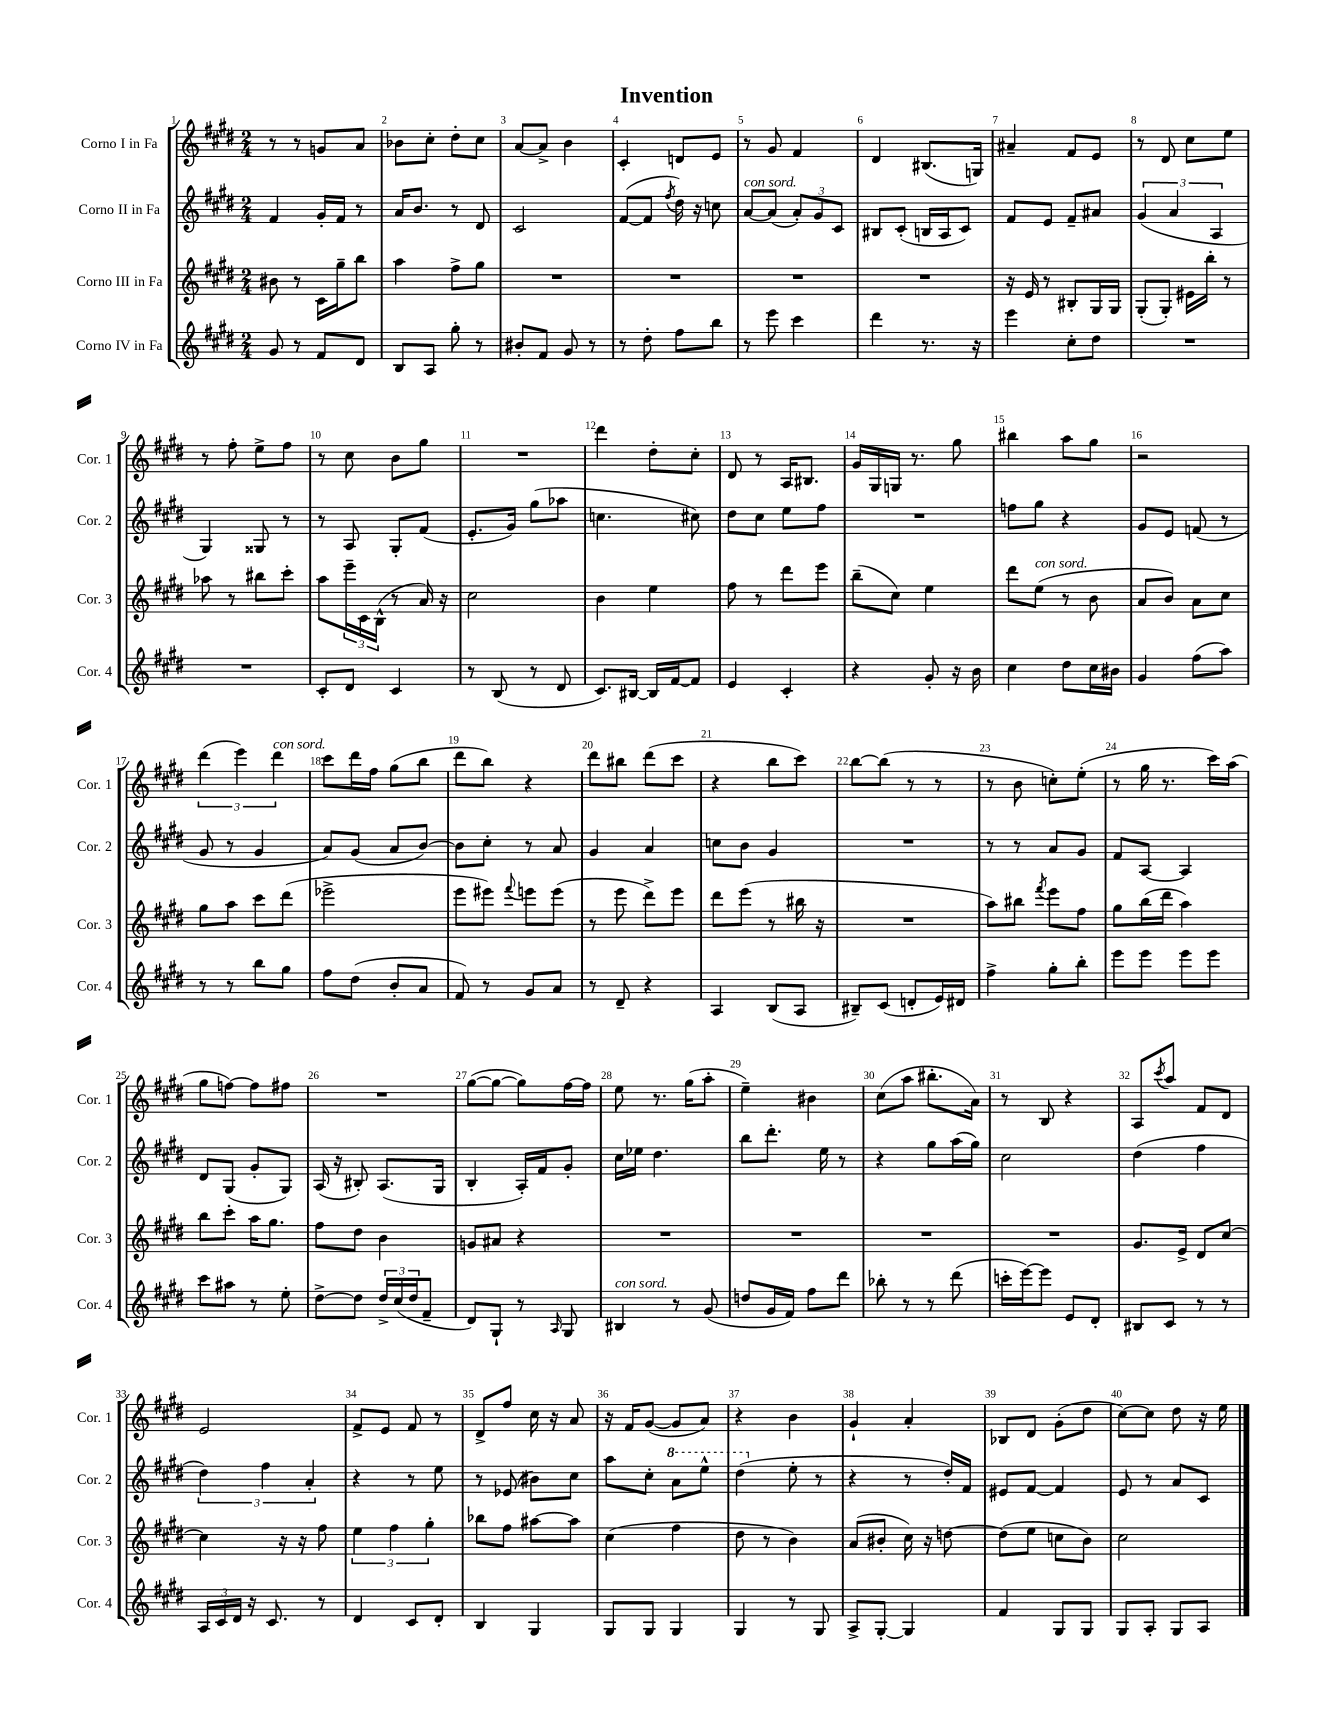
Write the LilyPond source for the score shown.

\header { title = "Invention" }
<<
\new StaffGroup <<
\new Staff = "s0" \with { instrumentName = "Corno I in Fa" shortInstrumentName = "Cor. 1" } {
    \clef treble \key e \major \numericTimeSignature \time 2/4
    r8 r8 g'8 a'8 |
    bes'8 cis''8-. dis''8-. cis''8 |
    a'8~ a'8-> b'4 |
    cis'4-. d'8 e'8 |
    r8 gis'8 fis'4 |
    dis'4 bis8.( g16) |
    ais'4-- fis'8 e'8 |
    r8 dis'8 cis''8 e''8 |
    r8 fis''8-. e''8-> fis''8 |
    r8 cis''8 b'8 gis''8 |
    R2 |
    dis'''4 dis''8-. cis''8-. |
    dis'8 r8 a16 bis8. |
    gis'16 gis16 g16 r8. gis''8 |
    bis''4 a''8 gis''8 |
    r2 |
    \tuplet 3/2 { dis'''4( e'''4) dis'''4^\markup { \italic "con sord." } } |
    cis'''8 dis'''16 fis''16 gis''8( b''8 |
    dis'''8 b''8) r4 |
    dis'''8 bis''8 dis'''8( cis'''8 |
    r4 b''8 cis'''8) |
    b''8~ b''8( r8 r8 |
    r8 b'8 c''8-.) e''8-.( |
    r8 gis''16 r8. cis'''16) a''16( |
    gis''8 f''8~) f''8 fis''8 |
    R2 |
    gis''8~( gis''8~ gis''8) fis''16~ fis''16 |
    e''8 r8. gis''16( a''8-. |
    e''4--) bis'4 |
    cis''8( a''8 bis''8.-. a'16) |
    r8 b8 r4 |
    a8 \acciaccatura { cis'''8 } a''8 fis'8 dis'8 |
    e'2 |
    fis'8-> e'8 fis'8 r8 |
    dis'8-> fis''8 cis''16 r16 a'8 |
    r16 fis'16 gis'8~( gis'8 a'8) |
    r4 b'4 |
    gis'4-! a'4-. |
    bes8 dis'8 gis'8-.( dis''8 |
    cis''8~) cis''8 dis''8 r16 e''16 \bar "|." |
}
\new Staff = "s1" \with { instrumentName = "Corno II in Fa" shortInstrumentName = "Cor. 2" } {
    \clef treble \key e \major \numericTimeSignature \time 2/4
    fis'4 gis'16-. fis'16 r8 |
    a'16 b'8. r8 dis'8 |
    cis'2 |
    fis'8~( fis'8 \acciaccatura { fis''8 } dis''16) r16 c''8 |
    a'8~^\markup { \italic "con sord." } a'8( \tuplet 3/2 { a'8-.) gis'8 cis'8 } |
    bis8 cis'8-.( b16 a16 cis'8) |
    fis'8 e'8 fis'8-- ais'8 |
    \tuplet 3/2 { gis'4( a'4 a4 } |
    gis4) gisis8 r8 |
    r8 a8 gis8-. fis'8( |
    e'8.-. gis'16) gis''8( aes''8 |
    c''4. cis''8) |
    dis''8 cis''8 e''8 fis''8 |
    R2 |
    f''8 gis''8 r4 |
    gis'8 e'8 f'8( r8 |
    gis'8 r8 gis'4 |
    a'8) gis'8( a'8 b'8~) |
    b'8 cis''8-. r8 a'8 |
    gis'4 a'4 |
    c''8 b'8 gis'4 |
    R2 |
    r8 r8 a'8 gis'8 |
    fis'8 a8~ a4 |
    dis'8 gis8( gis'8-. gis8) |
    a16( r16 bis8-.) a8.( gis16 |
    b4-. a16-.) fis'16 gis'8-. |
    cis''16 ees''16 dis''4. |
    b''8 dis'''8.-. e''16 r8 |
    r4 gis''8 a''16( gis''16) |
    cis''2 |
    dis''4( fis''4 |
    \tuplet 3/2 { dis''4) fis''4 a'4-. } |
    r4 r8 e''8 |
    r8 ees'8( bis'8) cis''8 |
    a''8 cis''8-. \ottava #1 a''8 e'''8-^ |
    dis'''4( \ottava #0 e''8-. r8 |
    r4 r8 dis''16-.) fis'16 |
    eis'8 fis'8~ fis'4 |
    e'8 r8 a'8 cis'8 \bar "|." |
}
\new Staff = "s2" \with { instrumentName = "Corno III in Fa" shortInstrumentName = "Cor. 3" } {
    \clef treble \key e \major \numericTimeSignature \time 2/4
    bis'8 r8 cis'16 gis''16-- b''8 |
    a''4 fis''8-> gis''8 |
    R2 |
    R2 |
    R2 |
    R2 |
    r16 e'16 r8 bis8-. gis16 gis16 |
    gis8-.( gis8-.) eis'16 b''16-. r8 |
    aes''8 r8 bis''8 cis'''8-. |
    a''8 \tuplet 3/2 { e'''16-- cis'16 b16-^( } r8 a'16) r16 |
    cis''2 |
    b'4 e''4 |
    fis''8 r8 dis'''8 e'''8 |
    b''8--( cis''8) e''4 |
    dis'''8 e''8^\markup { \italic "con sord." }( r8 b'8 |
    a'8 b'8) a'8 cis''8 |
    gis''8 a''8 cis'''8 dis'''8( |
    ees'''2-> |
    e'''8 eis'''8) \appoggiatura { fis'''8 } e'''8 e'''8( |
    r8 e'''8 dis'''8->) e'''8 |
    dis'''8 e'''8( r8 bis''16 r16 |
    R2 |
    a''8) bis''8 \acciaccatura { fis'''8 } e'''8 fis''8 |
    gis''8 b''16( dis'''16 a''4) |
    b''8 cis'''8-. a''16 gis''8. |
    fis''8 dis''8 b'4 |
    g'8 ais'8 r4 |
    R2 |
    R2 |
    R2 |
    R2 |
    gis'8. e'16-> dis'8 cis''8~ |
    cis''4 r16 r16 fis''8 |
    \tuplet 3/2 { e''4 fis''4 gis''4-. } |
    bes''8 fis''8 ais''8~ ais''8 |
    cis''4( fis''4 |
    dis''8 r8 b'4) |
    a'8( bis'8-. cis''16) r16 d''8~ |
    d''8( e''8 c''8 b'8) |
    cis''2 \bar "|." |
}
\new Staff = "s3" \with { instrumentName = "Corno IV in Fa" shortInstrumentName = "Cor. 4" } {
    \clef treble \key e \major \numericTimeSignature \time 2/4
    gis'8 r8 fis'8 dis'8 |
    b8 a8 gis''8-. r8 |
    bis'8-. fis'8 gis'8 r8 |
    r8 dis''8-. fis''8 b''8 |
    r8 e'''8 cis'''4 |
    dis'''4 r8. r16 |
    e'''4 cis''8-. dis''8 |
    R2 |
    R2 |
    cis'8-. dis'8 cis'4 |
    r8 b8( r8 dis'8 |
    cis'8.) bis16~ bis16 fis'16~ fis'8 |
    e'4 cis'4-. |
    r4 gis'8-. r16 b'16 |
    cis''4 dis''8 cis''16 bis'16 |
    gis'4 fis''8( a''8) |
    r8 r8 b''8 gis''8 |
    fis''8 dis''8( b'8-. a'8 |
    fis'8) r8 gis'8 a'8 |
    r8 dis'8-- r4 |
    a4 b8( a8 |
    bis8--) cis'8( d'8-. e'16) dis'16 |
    fis''4-> gis''8-. b''8-. |
    e'''8 e'''8 e'''8 e'''8 |
    cis'''8 ais''8 r8 e''8-. |
    dis''8~-> dis''8 \tuplet 3/2 { dis''16-> cis''16( dis''16 } fis'8-- |
    dis'8) gis8-! r8 \grace { a16 } gis8 |
    bis4^\markup { \italic "con sord." } r8 gis'8( |
    d''8 gis'16 fis'16) fis''8 dis'''8 |
    bes''8-. r8 r8 dis'''8( |
    c'''16-. e'''16~) e'''8 e'8 dis'8-. |
    bis8 cis'8 r8 r8 |
    \tuplet 3/2 { a16 cis'16 dis'16 } r16 cis'8. r8 |
    dis'4 cis'8 dis'8-. |
    b4 gis4 |
    gis8 gis8 gis4 |
    gis4 r8 gis8 |
    a8-> gis8~-. gis4 |
    fis'4 gis8 gis8 |
    gis8 a8-. gis8 a8 \bar "|." |
}
>>
>>
\layout { \context { \Score \override BarNumber.break-visibility = ##(#f #t #t) barNumberVisibility = #all-bar-numbers-visible } }
